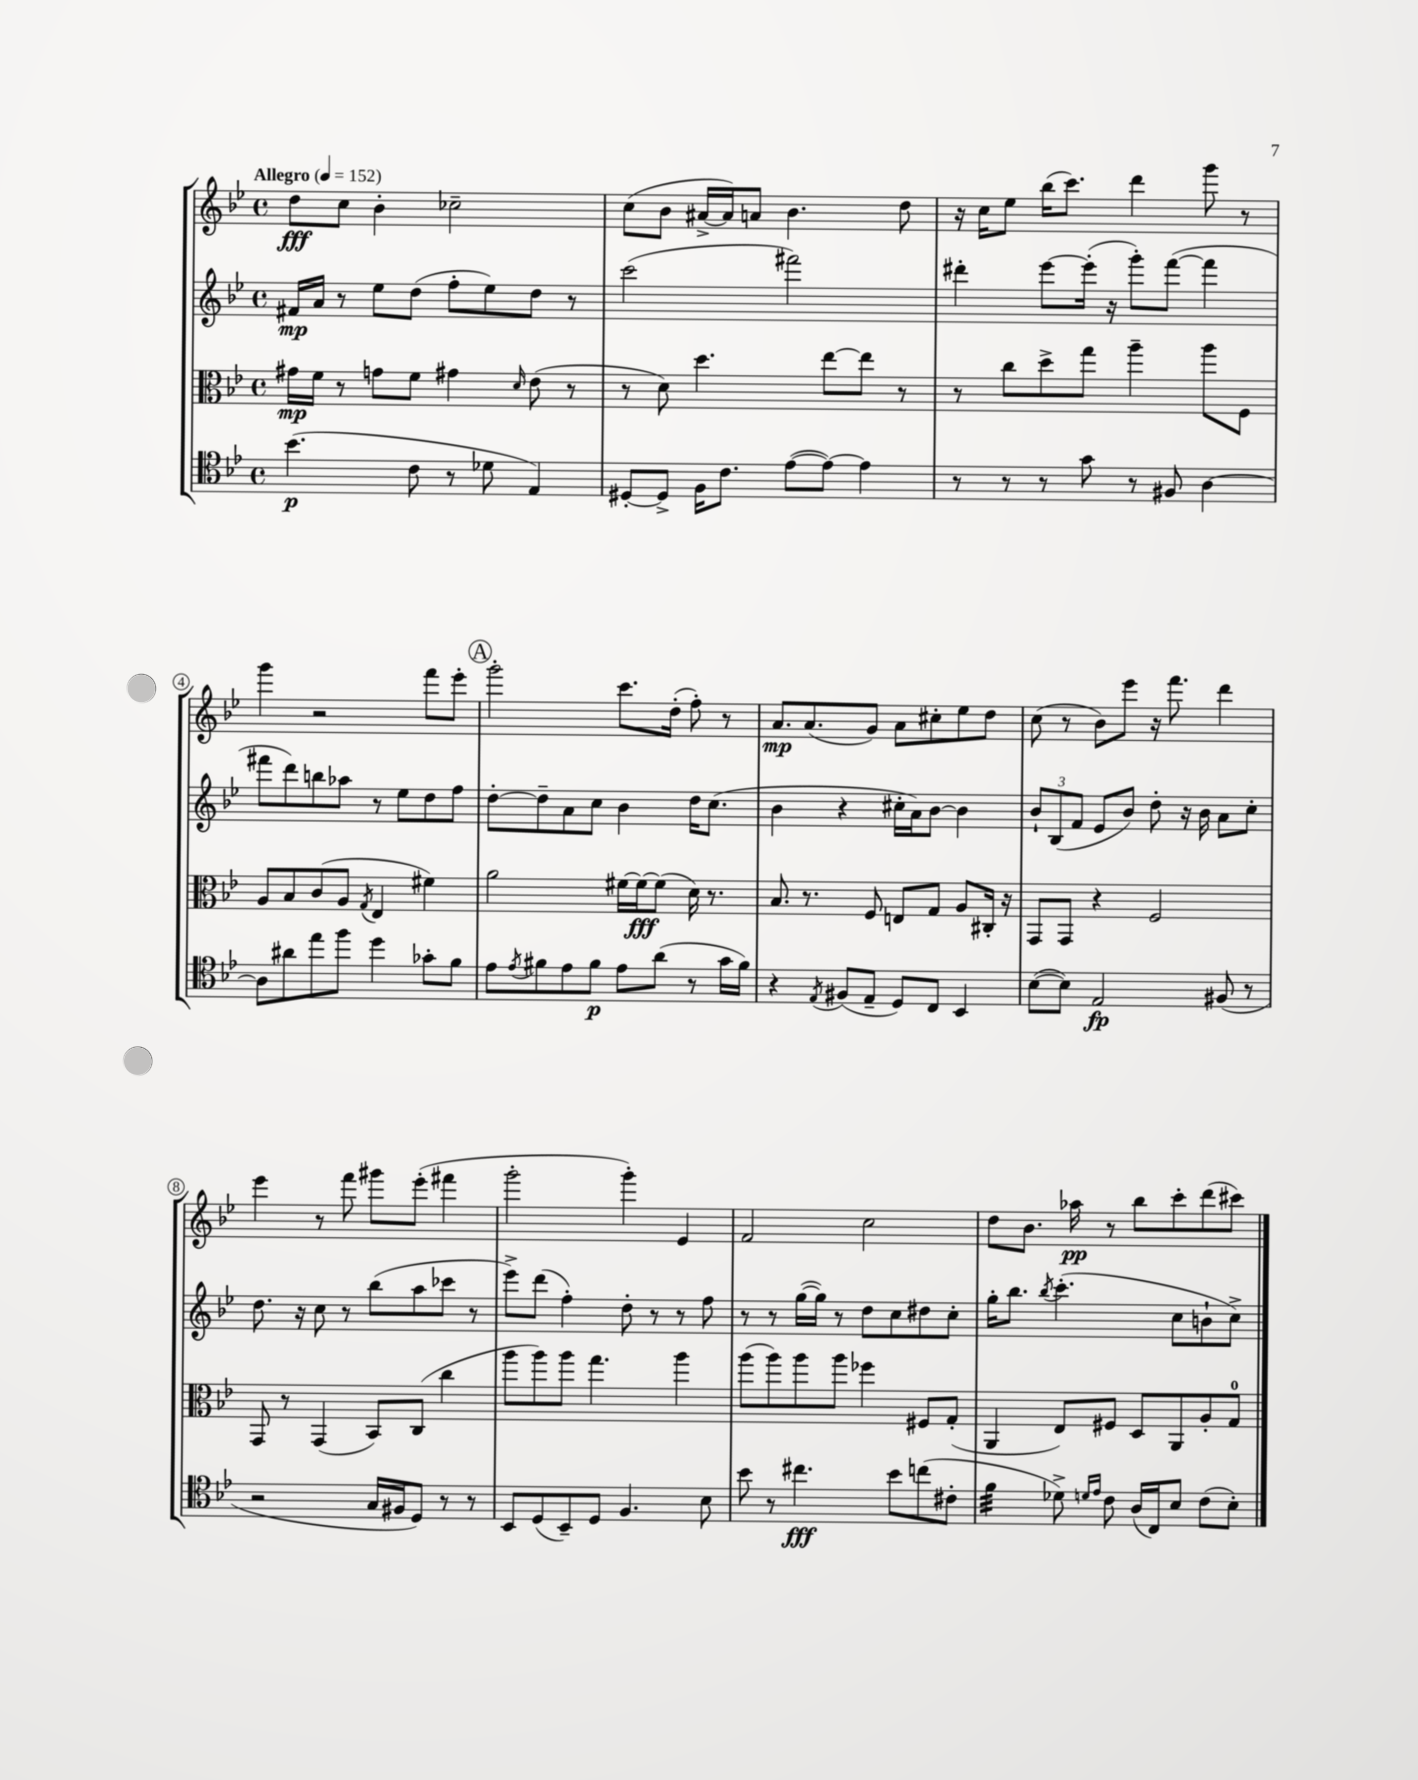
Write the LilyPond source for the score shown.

<<
\new StaffGroup <<
\new Staff = "s0" {
    \clef treble \key bes \major \defaultTimeSignature \time 4/4 \tempo "Allegro" 4 = 152
    d''8\fff c''8 bes'4-. ces''2-- |
    c''8( bes'8 ais'16~-> ais'16) a'8 bes'4. d''8 |
    r16 c''16 ees''8 bes''16( c'''8.) d'''4 g'''8 r8 |
    g'''4 r2 f'''8 ees'''8-. |
    \mark \markup { \circle "A" } g'''2-. c'''8. d''16-.( f''8-.) r8 |
    a'8.\mp a'8.( g'8) a'8 cis''8-. ees''8 d''8 |
    c''8( r8 bes'8) ees'''8 r16 f'''8. d'''4 |
    ees'''4 r8 f'''8 gis'''8 ees'''8-.( fis'''4 |
    g'''2-. g'''4-.) ees'4 |
    f'2 c''2 |
    d''8 bes'8. aes''16\pp r8 bes''8 c'''8-. d'''8( cis'''8) \bar "|." |
}
\new Staff = "s1" {
    \clef treble \key bes \major \defaultTimeSignature \time 4/4
    fis'16\mp a'16 r8 ees''8 d''8( f''8-. ees''8) d''8 r8 |
    c'''2( fis'''2) |
    dis'''4-. ees'''8~ ees'''16-.( r16 g'''8-.) f'''8~( f'''4 |
    fis'''8 d'''8) b''8 aes''8 r8 ees''8 d''8 f''8 |
    \mark \markup { \circle "A" } d''8~-. d''8-- a'8 c''8 bes'4 d''16 c''8.( |
    bes'4 r4 cis''16-. a'16) bes'8~ bes'4 |
    \tuplet 3/2 { bes'8-! bes8( f'8 } ees'8 bes'8) d''8-. r16 bes'16 a'8 c''8-. |
    d''8. r16 c''8 r8 bes''8( a''8 ces'''8 r8 |
    ees'''8->) d'''8( f''4-.) d''8-. r8 r8 f''8 |
    r8 r8 g''16~( g''16) r8 d''8 c''8 dis''8 c''8-. |
    g''16-. bes''8. \acciaccatura { bes''8 } c'''4.-.( c''8 b'8-! c''8->) \bar "|." |
}
\new Staff = "s2" {
    \clef alto \key bes \major \defaultTimeSignature \time 4/4
    gis'16\mp f'16 r8 g'8 f'8 gis'4 \grace { d'16 } ees'8( r8 |
    r8 d'8) d''4. ees''8~ ees''8 r8 |
    r8 c''8 d''8-> g''8 a''4-- a''8 f8 |
    a8 bes8 c'8( a8 \acciaccatura { g8 } ees4 fis'4) |
    \mark \markup { \circle "A" } a'2 fis'16~ fis'16~\fff fis'8( d'16) r8. |
    bes8. r8. f8 e8 g8 a8 cis16-. r16 |
    g,8 g,8 r4 f2 |
    g,8 r8 g,4( bes,8) c8( c''4 |
    a''8 a''8) a''8 g''4. a''4 |
    a''8( a''8) a''8 a''8 fes''4 fis8 g8-.( |
    a,4 ees8) fis8 d8 a,8 a8-. g8-0 \bar "|." |
}
\new Staff = "s3" {
    \clef tenor \key bes \major \defaultTimeSignature \time 4/4
    bes'4.\p( c'8 r8 des'8 ees4) |
    dis8~-. dis8-> f16 c'8. ees'8~( ees'8~) ees'4 |
    r8 r8 r8 g'8 r8 fis8 a4~ |
    a8 ais'8 ees''8 f''8 d''4 ges'8-. f'8 |
    \mark \markup { \circle "A" } ees'8 \acciaccatura { ees'8 } fis'8 ees'8 fis'8\p ees'8 a'8( r8 g'16 fis'16) |
    r4 \acciaccatura { ees8 } fis8( ees8-- d8) c8 bes,4 |
    bes8~( bes8) ees2\fp fis8( r8 |
    r2 g16 fis16 d8) r8 r8 |
    bes,8 d8( bes,8--) d8 f4. bes8 |
    bes'8 r8 cis''4.\fff bes'8 c''8( cis'8-. |
    f'4:32 des'8->) \grace { d'16 ees'16 } c'8 a16( c16) bes8 c'8( bes8-.) \bar "|." |
}
>>
>>
\layout { \context { \Score \override BarNumber.stencil = #(make-stencil-circler 0.1 0.3 ly:text-interface::print) } }
